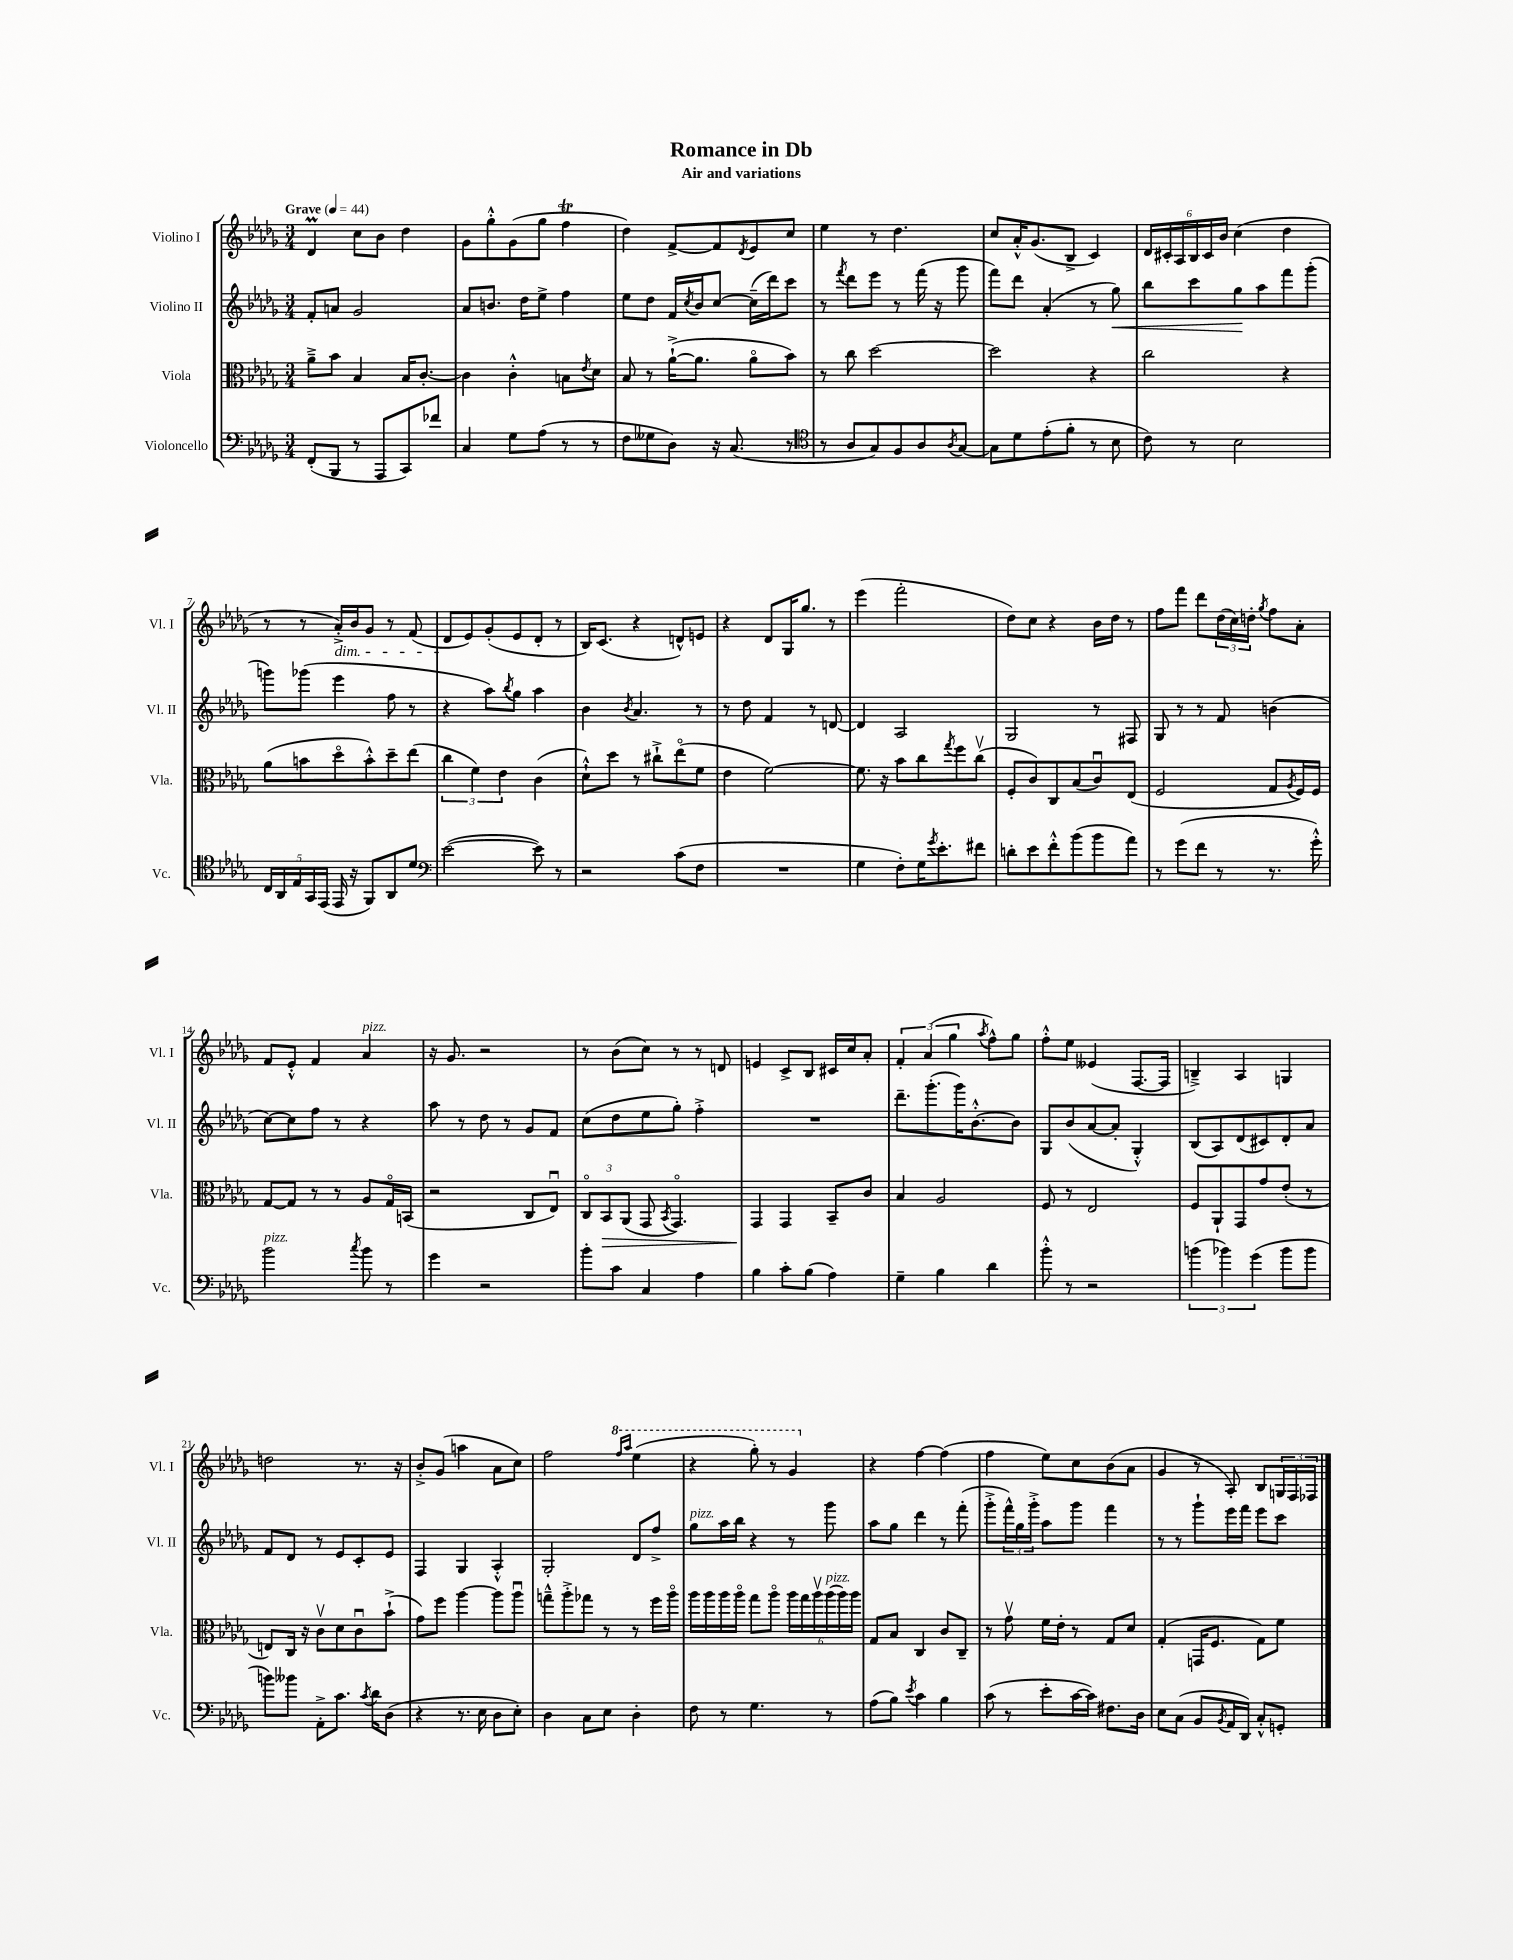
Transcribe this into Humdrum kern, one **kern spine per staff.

**kern	**kern	**kern	**kern
*staff4	*staff3	*staff2	*staff1
*clefF4	*clefC3	*clefG2	*clefG2
*k[b-e-a-d-g-]	*k[b-e-a-d-g-]	*k[b-e-a-d-g-]	*k[b-e-a-d-g-]
*M3/4	*M3/4	*M3/4	*M3/4
*MM44	*MM44	*MM44	*MM44
(8FF'	8a-~^	8f'	4d-
8BBB-	8b-	8a	.
8r	4B-	2g-	8cc
8AAA-	.	.	8b-
8CC)	16B-	.	4dd-
.	[8.c'	.	.
8f-	.	.	.
=	=	=	=
4C	4c]	8a-	8g-
.	.	8.b	8gg-'^^
8G-	4c'^^	.	(8g-
.	.	16dd-	.
(8A-	.	8ee-^	8gg-
8r	8B	4ff	4ff
.	8qe-	.	.
8r	8d-	.	.
=	=	=	=
8F	8B-	8ee-	4dd-)
8G--	8r	8dd-	.
8D-)	([16a-`^	16f	[8f^
.	.	8qcc	.
.	8.a-]	16b-	.
16r	.	[8cc	8f]
(8.C	.	.	.
.	.	.	8qd-
.	8a-o	(16cc~]	8e-
.	.	16ddd-)	.
8r	8b-)	8ccc	8cc
=	=	=	=
*clefC4	*	*	*
8r	8r	8r	4ee-
.	.	8qfff	.
8A-	8cc	8ddd-	.
8G-)	[2dd-	8eee-	8r
8F	.	8r	4.dd-
8A-	.	(16fff	.
.	.	16r	.
8qA-	.	.	.
[8G-	.	8ggg-	.
=	=	=	=
8G-]	2dd-]	8fff)	8cc
8d-	.	8ddd-	16a-'^^
.	.	.	(8.g-
(8e-'	.	(4a-'	.
8f'	.	.	8B-^
8r	4r	8r	4c)
8B-	.	8gg-)	.
=	=	=	=
8c)	2cc	8bb-	24d-
.	.	.	24c#'
.	.	.	24A-
8r	.	8ccc	24B-
.	.	.	24c#
.	.	.	24b-
2B-	.	8gg-	(4cc
.	.	8aa-	.
.	4r	8fff	4dd-
.	.	(8ggg-'	.
=	=	=	=
20C	(8a-	8ggg)	8r
20AA-	.	.	.
20E-	.	.	.
.	8b	(8ggg-	8r
20GG-	.	.	.
(20EE-	.	.	.
16EE-	8dd-o	4eee-	16a-'^)
16r	.	.	16b-
8FF)	8b'^^)	.	8g-
8AA-	8dd-~	8ff	8r
8d-	(8ee-	8r	(8f
=	=	=	=
*clefF4	*	*	*
([2e-	6cc	4r	8d-
.	.	.	8e-)
.	6f)	.	.
.	.	8aa-)	(8g-'
.	6e-	.	.
.	.	8qbb-	.
.	.	8gg-	8e-
8e-])	(4c	4aa-	8d-'
8r	.	.	8r
=	=	=	=
2r	8d-`^^)	4b-	16B-)
.	.	.	(8.c
.	8dd-	.	.
.	.	8qb-	.
.	8r	4.a-	4r
.	8cc#`^	.	.
(8c	(8ee-o	.	8d^^)
8F	8f	8r	8e
=	=	=	=
2.r	4e-	8r	4r
.	.	8dd-	.
.	[2f)	4f	8d-
.	.	.	16G-
.	.	.	8.gg-
.	.	8r	.
.	.	[8d	8r
=	=	=	=
4G-	8.f]	4d]	(4eee-
.	16r	.	.
8F')	8b-	2A-	2fff'
16G-	8cc	.	.
8qg-	.	.	.
8.e-'	.	.	.
.	8qgg-	.	.
.	8ff	.	.
8f#	(8ccv	.	.
=	=	=	=
8d'	8F'	2G-	8dd-)
8e-	8c)	.	8cc
8f'^^	8C	.	4r
(8b-	(8B-	.	.
8b-	8cu)	8r	16b-
.	.	.	16dd-
8a-)	(8E-	8F#	8r
=	=	=	=
8r	2F	8G-	8ff
(8g-	.	8r	8fff
8f	.	8r	8ddd-
8r	.	8f	(24dd-
.	.	.	24cc)
.	.	.	24dd'
.	.	.	8qgg-
8.r	8G-	(4b	8ff
.	8qA-	.	.
.	16F)	.	8a-'
16g-'^^)	16F	.	.
=	=	=	=
2b-	[8G-	[8cc)	8f
.	8G-]	8cc]	8e-'^^
.	8r	8ff	4f
.	8r	8r	.
8qcc	.	.	.
8b-	8A-	4r	4a-
8r	16G-o	.	.
.	(16BB	.	.
=	=	=	=
4g-	2r	8aa-	16r
.	.	.	8.g-
.	.	8r	.
2r	.	8dd-	2r
.	.	8r	.
.	8C	8g-	.
.	8E-u)	8f	.
=	=	=	=
8b-'	12Co	(8cc	8r
.	12BB-	.	.
8c	.	8dd-	(8b-
.	(12AA-	.	.
4C	8GG-	8ee-	8cc)
.	8qBB-	.	.
.	4.GG-o)	8gg-')	8r
4A-	.	4ff'^	8r
.	.	.	8d
=	=	=	=
4B-	4GG-	2.r	4e
8c'	4GG-	.	8c^
(8B-	.	.	8B-
4A-)	8BB-~	.	16c#
.	.	.	16cc
.	8c	.	8a-'
=	=	=	=
4G-~	4B-	8.ddd-~	6f'
.	.	.	(6a-
.	.	(8.ggg-'	.
4B-	2A-	.	.
.	.	.	6gg-
.	.	16ggg-)	.
.	.	[8.b-'^^	.
.	.	.	8qaa-
4d-	.	.	8ff^^)
.	.	8b-]	8gg-
=	=	=	=
8b-'^^	8F	8G-	8ff'^^
8r	8r	(8b-	8ee-
2r	2E-	[8a-	(4e--
.	.	8a-']	.
.	.	4G-'^^)	[8.F
.	.	.	16F]
=	=	=	=
(6b	8F	(8B-	4B~^)
.	8AA-`	8A-)	.
6b-)	.	.	.
.	8GG-	(8d-	4A-
(6g-	.	.	.
.	8g-	8c#)	.
8b-	(8e-'	8d-'	4G
8b-	8r	8a-	.
=	=	=	=
8b)	8E)	8f	2dd
8b--	16C	8d-	.
.	16r	.	.
8AA-'^	8cv	8r	.
8.c	8d-	8e-	.
.	8cu	8c'	8.r
8qc	.	.	.
16d-	.	.	.
(8D-	(8b-`^	8e-	.
.	.	.	16r
=	=	=	=
4r	8g-)	4F	8b-'^
.	8ff	.	(8g-
8.r	[4aa-	4G-	4aa
16E-	.	.	.
8D-	8aa-]	4A-'^^	8a-
8E-')	8aa-u	.	8cc)
=	=	=	=
4D-	8gg~^^	2G-'	2ff
.	8aa-'^	.	.
8C	8gg-	.	.
8E-	8r	.	.
.	.	.	16qqfff
.	.	.	16qqaaa-
4D-'	8r	8d-	(4eee-
.	16ff	8ff^	.
.	16aa-o	.	.
=	=	=	=
8F	16aa-	8gg-	4r
.	16aa-	.	.
8r	16aa-	16aa-	.
.	16aa-o	16bb-	.
4.G-	8gg-	4r	8ggg-')
.	8aa-o	.	8r
.	24aa-	8r	4gg-
.	24gg-	.	.
.	24aa-v	.	.
8r	(24aa-	8ggg-	.
.	24aa-)	.	.
.	24aa-	.	.
=	=	=	=
(8A-	8G-	8aa-	4r
8B-)	8B-	8gg-	.
8qe-	.	.	.
4c	4C	4ddd-	[4ff
4B-	8c	8r	(4ff]
.	8C~	(8fff'	.
=	=	=	=
(8c	8r	8ggg-'^	4ff
8r	8g-v	24fff^^)	.
.	.	24gg-	.
.	.	24ggg-'^	.
8e-'	16f	8aa-	8ee-)
.	16e-'	.	.
[16c	8r	8ggg-	8cc
16c])	.	.	.
8.F#	8G-	4fff	(8b-
.	8d-	.	8a-
16D-	.	.	.
=	=	=	=
8E-	(4G-'	8r	4g-
(8C	.	8r	.
8BB-	16GG	8ggg-`	8r
.	8.F	.	.
8qBB-	.	.	.
16AA-	.	16eee-	8A-')
16DD-)	.	16fff	.
8C'^^	8G-)	8eee-	8B-
8GG'	8f	8ccc	24G
.	.	.	24F
.	.	.	24F-
==	==	==	==
*-	*-	*-	*-
